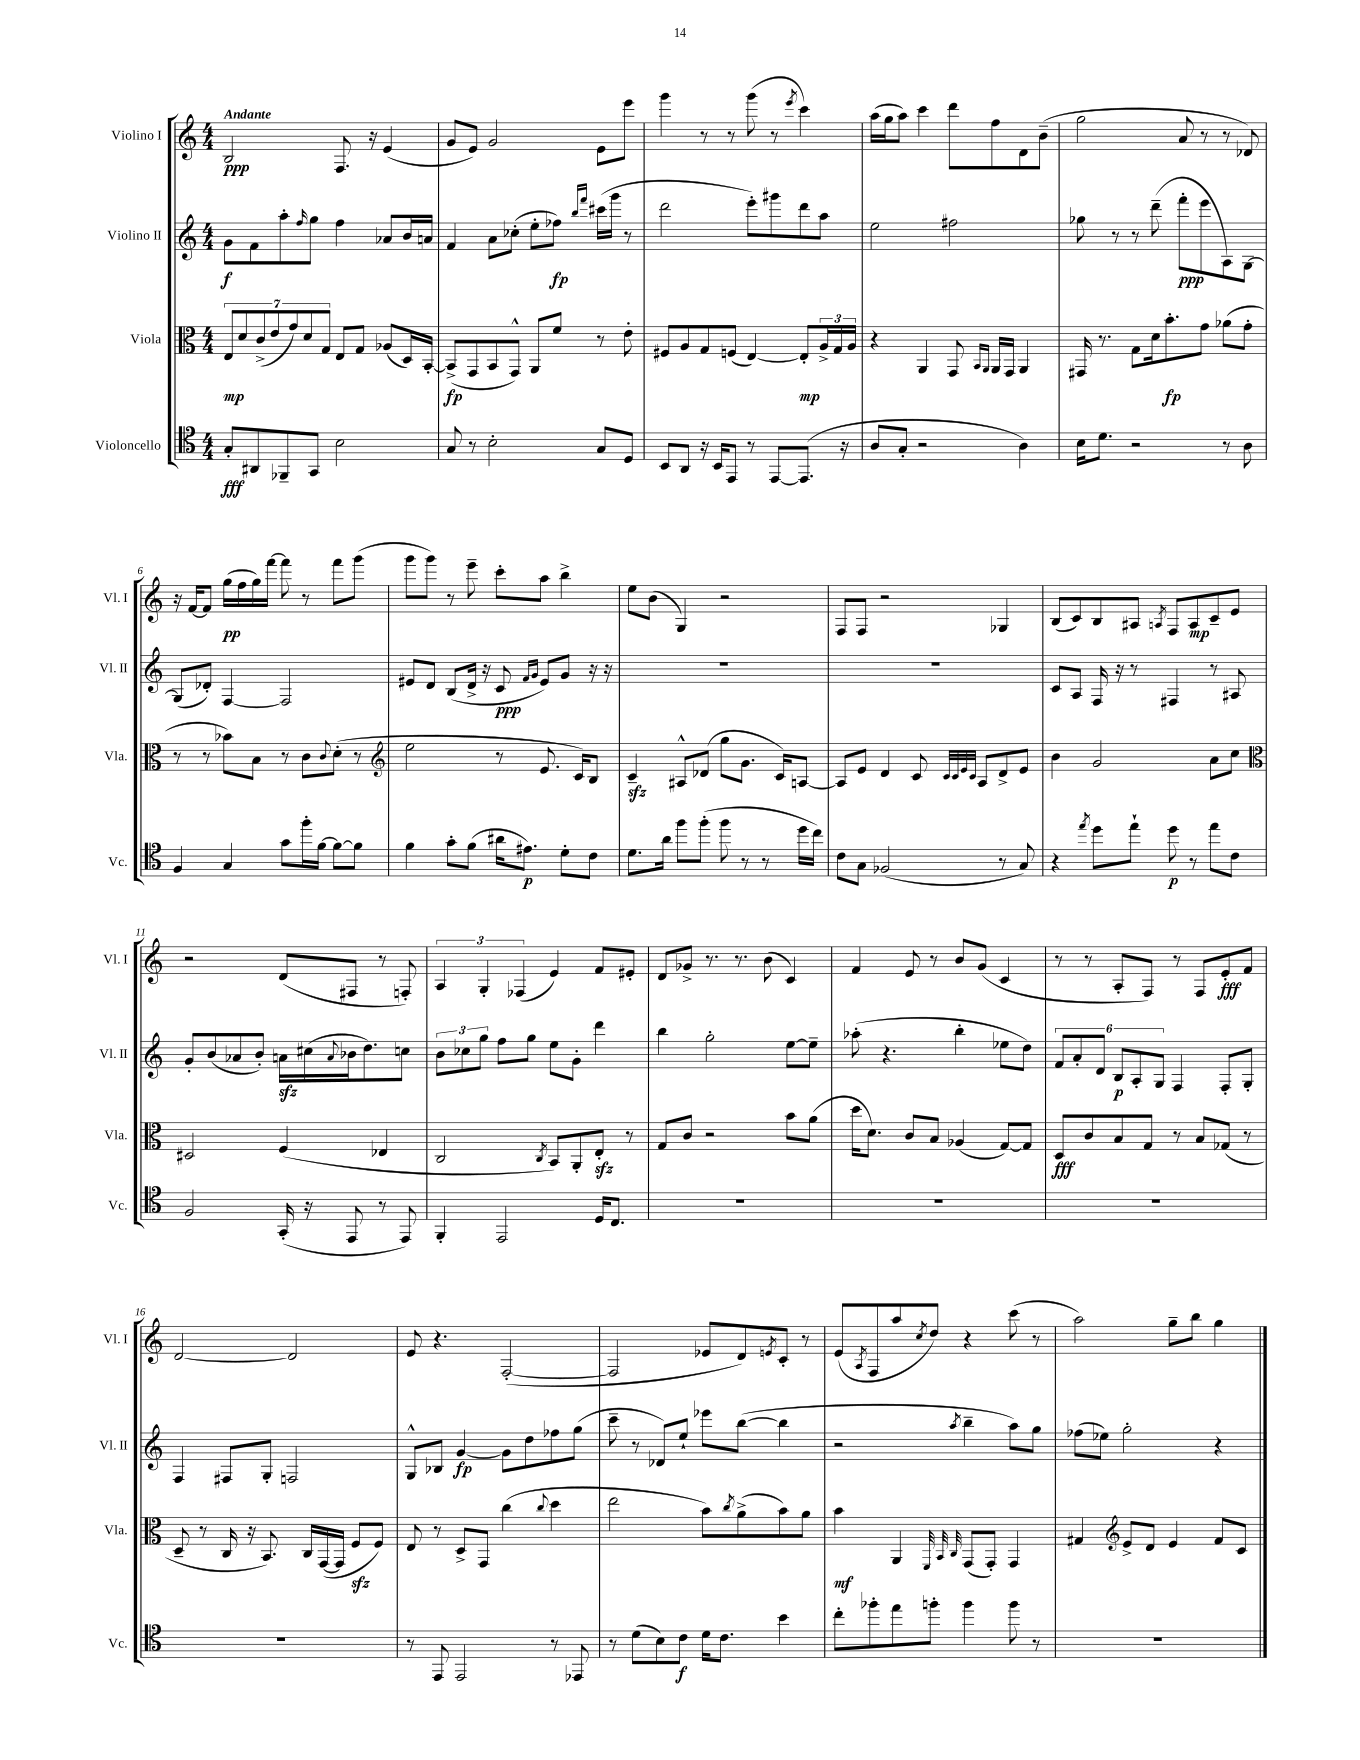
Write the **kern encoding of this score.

**kern	**kern	**kern	**kern
*staff4	*staff3	*staff2	*staff1
*clefC4	*clefC3	*clefG2	*clefG2
*k[]	*k[]	*k[]	*k[]
*M4/4	*M4/4	*M4/4	*M4/4
8G'/L	14E/L	8g\L	2B/
.	14d/	.	.
8AA#/	.	8f\	.
.	(14c^/	.	.
.	14e/	.	.
8FF-~/	.	8aa'\	.
.	14g/)	.	.
.	14d/	.	.
.	.	16qqff/	.
8GG/J	.	8gg\J	.
.	14G/J	.	.
2B\	8E/L	4ff\	8.F/
.	8G/J	.	.
.	.	.	16r
.	(8A-/L	8a-/L	(4e/
.	16D/L)	16b/L	.
.	[16BB'/JJ	16a/JJ	.
=	=	=	=
8G/	(8BB^/]L	4f/	8g/L
8r	8GG/	.	8e/J)
2B'\	8BB/	8a\L	2g/
.	8GG^^/J)	(8cc-'\J	.
.	8AA/L	8ee'\L	.
.	8f/J	8ff-\J)	.
.	.	16qqbb/LL	.
.	.	16qqfff/JJ	.
8G/L	8r	(16ccc#\LL	8e\L
.	.	16ggg\JJ	.
8D/J	8e'\	8r	8eee\J
=	=	=	=
8BB/L	8F#/L	2ddd\	4ggg\
8AA/J	8A/	.	.
16r	8G/	.	8r
16BB/LK	.	.	.
8EE/J	(8F/J	.	8r
8r	[4E/)	8eee'\L)	(8ggg\
[8EE/L	.	8ggg#\	8r
.	.	.	8qeee/
(8.EE/]J	8E'/]L	8ddd\	4ccc\)
.	24A^/L	8aa\J	.
.	24G/	.	.
16r	.	.	.
.	24A/JJ	.	.
=	=	=	=
8A/L	4r	2ee\	(16aa\LL
.	.	.	16gg\J
8G'/J	.	.	8aa\J)
2r	4AA/	.	4ccc\
.	8GG/	2ff#\	8ddd\L
.	16qqBB/LL	.	.
.	16qqAA/JJ	.	.
.	16AA/LL	.	8ff\
.	16GG/JJ	.	.
4A\)	4AA/	.	8d\
.	.	.	(8b~\J
=	=	=	=
16B\LK	16GG#/	8gg-\	2gg\
8.d\J	8.r	.	.
.	.	8r	.
2r	8G\L	8r	.
.	16d\k	(8ddd~\	.
.	8.b'\	.	.
.	.	8fff'\L	8a/
.	8g\J	8eee\	8r
8r	(8a-\L	8A\)	8r
8A\	8g'\J	[8G\J	8d-/)
=	=	=	=
4F/	8r	(8G/]L	16r
.	.	.	[16f/LK
.	8r	8d-'/J)	8f/]J
4G/	8b-\L)	[4F/	(16gg\LL
.	.	.	16ff\
.	8B\J	.	16gg\)
.	.	.	[16fff\JJ
8g\L	8r	2F/]	8fff\]
16ff'\L	8c\L	.	8r
[16f\JJ	.	.	.
.	8qqc/	.	.
8f\_L	(8d'\J	.	8fff\L
8f\]J	8r	.	(8ggg\J
=	=	=	=
*	*clefG2	*	*
4f\	2ee\	8e#/L	8ggg\L
.	.	8d/J	8ggg\J)
8g'\L	.	(8B/L	8r
(8f\J	.	16d^/Jk	8eee~\
.	.	16r	.
16a#\LK	8r	8c/	8ccc'\L
8.e#\J)	.	.	.
.	.	16qqf/LL	.
.	.	16qqg/JJ	.
.	8.e/	8e#/L)	8aa\J
8d'\L	.	8g/J	4bb^\
.	16c/LK)	.	.
8c\J	8B/J	16r	.
.	.	16r	.
=	=	=	=
8.d\L	4c~/	1r	8ee\L
.	.	.	(8b\J
16a\Jk	.	.	.
8ff\L	8A#^^/L	.	4G/)
(8ff'\J	(8d-/J	.	.
8ff\	8gg\L	.	2r
8r	8.g\J	.	.
8r	.	.	.
.	16c/LK)	.	.
16dd\LL	[8A/J	.	.
16cc\JJ)	.	.	.
=	=	=	=
8c\L	8A/]L	1r	8F/L
8G\J	8e/J	.	8F/J
(2F-/	4d/	.	2r
.	8c/	.	.
.	32qqc/LLL	.	.
.	32qqc/	.	.
.	32qqe/	.	.
.	32qqc/JJJ	.	.
.	8A/L	.	.
8r	8d^/	.	4G-/
8G/)	8e/J	.	.
=	=	=	=
4r	4b\	8c/L	(8B/L
.	.	8A/J	8c/)
8qee/	.	.	.
8dd\L	2g/	16F/	8B/
.	.	16r	.
8ee`\J	.	8r	8A#/J
.	.	.	8qA/
8dd\	.	4F#/	8F/L
8r	.	.	8A/
8ee\L	8a\L	8r	8c~/
8c\J	8cc\J	8A#/	8e/J
=	=	=	=
*	*clefC3	*	*
2F/	2D#/	8g'/L	2r
.	.	(8b/	.
.	.	8a-/	.
.	.	8b'/J)	.
(16GG'/	(4F/	16a\LL	(8d/L
16r	.	(16cc#\	.
.	.	8qqa/	.
8EE/	.	16b-\J	8F#/J
.	.	8.dd\)	.
8r	4E-/	.	8r
8EE/)	.	8cc\J	8F'/)
=	=	=	=
4FF'/	2C/	12b\L	6A/
.	.	12cc-\	.
.	.	12gg\J	6G'/
2EE/	.	8ff\L	.
.	.	.	(6F-/
.	.	8gg\J	.
.	8qC/	.	.
.	8BB/L)	8ee\L	4e/)
.	8AA'/	8g'\J	.
16D/LK	8E'/J	4ddd\	8f/L
8.C/J	.	.	.
.	8r	.	8e#'/J
=	=	=	=
1r	8G/L	4bb\	8d/L
.	8c/J	.	8g-^/J
.	2r	2gg'\	8.r
.	.	.	8.r
.	.	.	(8b\
.	8b\L	[8ee\L	4c/)
.	(8a\J	8ee~\]J	.
=	=	=	=
1r	16dd\LK	(8aa-'\	4f/
.	8.d\J)	.	.
.	.	4.r	.
.	8c/L	.	8e/
.	8B/J	.	8r
.	(4A-/	4bb'\	8b/L
.	.	.	(8g/J
.	[8G/L)	8ee-\L	4c/
.	8G/]J	8dd\J)	.
=	=	=	=
1r	8D/L	12f/L	8r
.	.	12a'/	.
.	8c/	.	8r
.	.	12d/J	.
.	8B/	12B/L	8A'/L
.	.	12A'/	.
.	8G/J	.	8F/J)
.	.	12G/J	.
.	8r	4F/	8r
.	8B/L	.	8F/L
.	(8G-/J	8F'/L	8e'/
.	8r	8G'/J	8f/J
=	=	=	=
1r	8D~/	4F/	[2d/
.	8r	.	.
.	16C/	8F#/L	.
.	16r	.	.
.	8.BB/)	8G'/J	.
.	.	2F/	2d/]
.	16C/LL	.	.
.	([16GG/	.	.
.	16GG/]JJ	.	.
.	8F/L	.	.
.	8F/J)	.	.
=	=	=	=
8r	8E/	8G^^/L	8e/
8EE/	8r	8B-/J	4.r
2EE/	8D^/L	[4g/	.
.	8GG/J	.	.
.	(4cc\	8g\]L	([2F'/
.	.	8dd\	.
.	8qqcc/	.	.
8r	4dd\	8ff-\	.
8EE-/	.	(8gg\J	.
=	=	=	=
8r	2ee\	8ccc~\	2F/]
(8d\L	.	8r	.
8B\)	.	8d-/L)	.
8c\J	.	8ee`/J	.
16d\LK	8b\L)	8eee-\L	8e-/L
8.c\J	.	.	.
.	8qcc/	.	.
.	(8a^\	([8bb\J	8d/)
.	.	.	8qe/
4b\	8b\)	4bb\]	8c'/J
.	8a\J	.	8r
=	=	=	=
8cc'\L	4b\	2r	(8e/L
.	.	.	8qA/
8ff-'\	.	.	8F/
8ee\	4AA/	.	8aa/
.	.	.	8qcc/
8ff'\J	.	.	8dd/J)
.	32qqFF/	.	.
.	32qqBB/	.	.
.	32qqC/	8qaa/	.
4ff\	(8GG/L	4bb~\	4r
.	8GG'/J)	.	.
8ff\	4GG/	8aa\L)	(8ccc\
8r	.	8gg\J	8r
=	=	=	=
1r	4G#/	(8ff-\L	2aa\)
.	.	8ee-\J)	.
*	*clefG2	*	*
.	8e^/L	2gg'\	.
.	8d/J	.	.
.	4e/	.	8gg~\L
.	.	.	8bb\J
.	8f/L	4r	4gg\
.	8c/J	.	.
==	==	==	==
*-	*-	*-	*-
